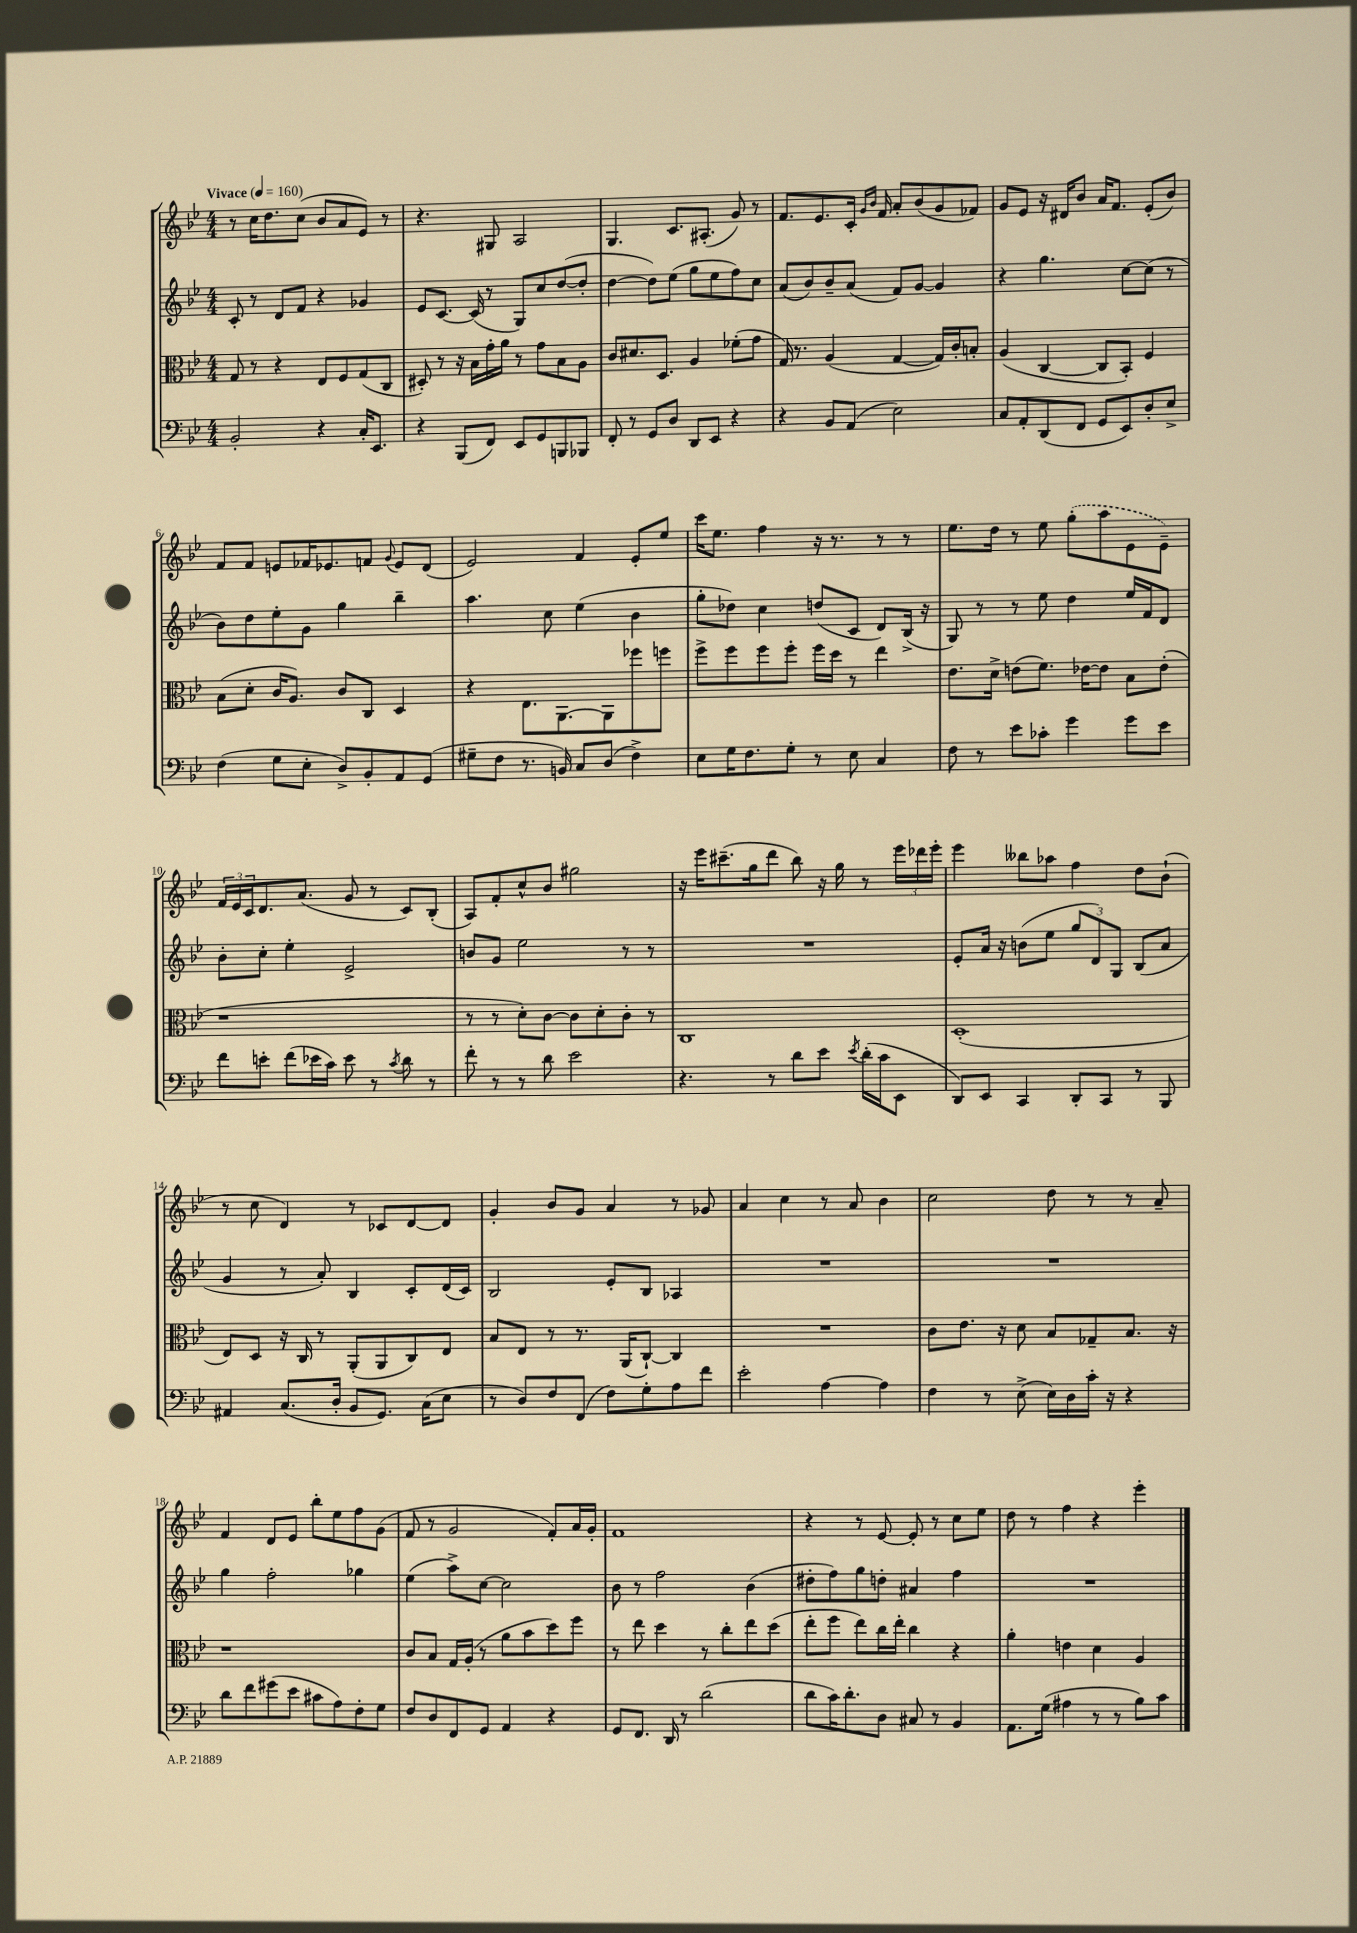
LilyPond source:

<<
\new StaffGroup <<
\new Staff = "s0" {
    \clef treble \key bes \major \numericTimeSignature \time 4/4 \tempo "Vivace" 4 = 160
    r8 c''16 d''8. c''8( bes'8 a'8 ees'8) r8 |
    r4. gis8 a2 |
    g4. c'8. ais8.-.( g'8) r8 |
    f'8. ees'8. c'16-. \grace { g'16 bes'16 } f'16 a'8-. bes'8( g'8 fes'8) |
    g'8 ees'8 r16 dis'16 bes'8 a'16 f'8. ees'8-.( bes'8) |
    f'8 f'8 e'8 fes'16 ees'8. f'8 \appoggiatura { g'8 } ees'8 d'8( |
    ees'2) f'4 ees'8-. ees''8 |
    c'''16 ees''8. f''4 r16 r8. r8 r8 |
    ees''8. d''16 r8 ees''8 \once \slurDashed g''8-.( a''8 ees'8 ees'8--) |
    \tuplet 3/2 { f'16 ees'16 c'16 } d'8. a'8.( g'8 r8 c'8) bes8-.( |
    a8) f'8-. c''8-^ bes'8 gis''2 |
    r16 ees'''16 cis'''8.--( g''16 d'''8 bes''8) r16 g''16 r8 \tuplet 3/2 { ees'''16 des'''16 ees'''16-. } |
    ees'''4 beses''8 aes''8 f''4 d''8 bes'8-!( |
    r8 c''8 d'4) r8 ces'8 d'8~ d'8 |
    g'4-. bes'8 g'8 a'4 r8 ges'8 |
    a'4 c''4 r8 a'8 bes'4 |
    c''2 d''8 r8 r8 a'8-- |
    f'4 d'8 ees'8 bes''8-. ees''8 f''8 g'8( |
    f'8 r8 g'2 f'8-.) a'16 g'16-. |
    f'1 |
    r4 r8 ees'8~ ees'8-. r8 c''8 ees''8 |
    d''8 r8 f''4 r4 ees'''4-. \bar "|." |
}
\new Staff = "s1" {
    \clef treble \key bes \major \numericTimeSignature \time 4/4
    c'8-. r8 d'8 f'8 r4 ges'4 |
    ees'8 c'8.~ c'16( r8 g8) c''8 d''8~( d''8-. |
    d''4~ d''8) ees''8( g''8 ees''8 f''8) c''8 |
    a'8( bes'8) bes'8-- a'8( f'8) g'8~ g'4 |
    r4 g''4. c''8~ c''8( r8 |
    bes'8) d''8 ees''8-. g'8 g''4 bes''4-- |
    a''4. c''8 ees''4( bes'4 |
    g''8-. des''8) c''4 d''8( c'8 d'8) bes16->( r16 |
    g8) r8 r8 ees''8 d''4 ees''16 f'16 d'8 |
    bes'8-. c''8-. ees''4-. ees'2-> |
    b'8 g'8 ees''2 r8 r8 |
    R1 |
    ees'8-. a'16 r16 b'8( ees''8 \tuplet 3/2 { g''8 d'8) g8 } bes8( a'8 |
    g'4 r8 a'8-.) bes4 c'8-. d'16( c'16) |
    bes2 ees'8-. bes8 aes4 |
    R1 |
    R1 |
    g''4 f''2-. ges''4 |
    ees''4( a''8->) c''8~ c''2 |
    bes'8 r8 f''2 bes'4( |
    dis''8-. f''8) g''8 d''8-. ais'4 f''4 |
    R1 \bar "|." |
}
\new Staff = "s2" {
    \clef alto \key bes \major \numericTimeSignature \time 4/4
    g8 r8 r4 ees8 f8 g8( c8 |
    dis8-.) r8 r16 bes16 g'16-. a'16 r8 g'8 bes8 a8 |
    c'8 dis'8. d8. a4 fes'8-.( g'8 |
    g16) r8. a4( g4~ g16) c'16-. b8-. |
    a4( c4~ c8 bes,8-.) f4 |
    bes8( d'8-. c'16 a8.) c'8 c8 d4 |
    r4 ees8. a,8.~ a,8 fes''8 f''8 |
    f''8-> f''8 f''8 f''8-. f''16 d''16 r8 ees''4 |
    ees'8. d'16-> e'8( f'8.) ees'16~ ees'8 bes8 ees'8-.( |
    r1 |
    r8 r8 d'8-.) c'8~ c'8 d'8-. c'8-. r8 |
    c1 |
    d1-.( |
    ees8) d8 r16 c16 r8 a,8-.( a,8 c8) ees8 |
    bes8 ees8 r8 r8. a,16( c8~-!) c4 |
    R1 |
    c'8 ees'8. r16 d'8 bes8 ges8-- bes8. r16 |
    r1 |
    c'8 bes8 g16 a16-.( r8 a'8 bes'8 d''8) f''8 |
    r8 ees''8 d''4 r8 c''8-. ees''8 d''8( |
    ees''8-. f''8 ees''8) c''16 ees''16-. c''4 r4 |
    a'4-. e'4 d'4 a4 \bar "|." |
}
\new Staff = "s3" {
    \clef bass \key bes \major \numericTimeSignature \time 4/4
    bes,2-. r4 c16-. ees,8. |
    r4 bes,,8( f,8) ees,8 g,8 b,,8 bes,,8 |
    f,8-. r8 g,8 d8 d,8 ees,8 r4 |
    r4 bes,8 a,8( ees2) |
    c8 a,8-. d,8( f,8 g,8 ees,8) d8-. ees8-> |
    f4( g8 ees8-. d8->) bes,8-. a,8 g,8( |
    gis8-- f8 r8. b,16) c8 d8( f4->) |
    ees8 g16 f8. g8-. r8 ees8 c4 |
    f8 r8 ees'8 ces'8-. g'4 g'8 ees'8 |
    f'8 e'8-. f'8( ees'16 c'16) ees'8 r8 \acciaccatura { c'8 } d'8 r8 |
    f'8-. r8 r8 d'8 ees'2 |
    r4. r8 d'8 ees'8 \acciaccatura { ees'8 } d'16-.( c'16 ees,8 |
    d,8) ees,8 c,4 d,8-. c,8 r8 bes,,8 |
    ais,4 c8.( d16-. bes,8 g,8.) c16( ees8 |
    r8 d8) f8 f,8( f8) g8-. a8 f'8 |
    ees'2-. a4~ a4 |
    f4 r8 ees8->( ees16) d16 c'16-. r16 r4 |
    d'8 f'8 gis'8( ees'8 cis'8 a8) f8-. g8 |
    f8 d8 f,8 g,8 a,4 r4 |
    g,8 f,8. d,16 r8 d'2( |
    d'8 c'16) d'8.-. d8 cis8 r8 bes,4 |
    a,8. g16( ais4 r8 r8 bes8) c'8 \bar "|." |
}
>>
>>
